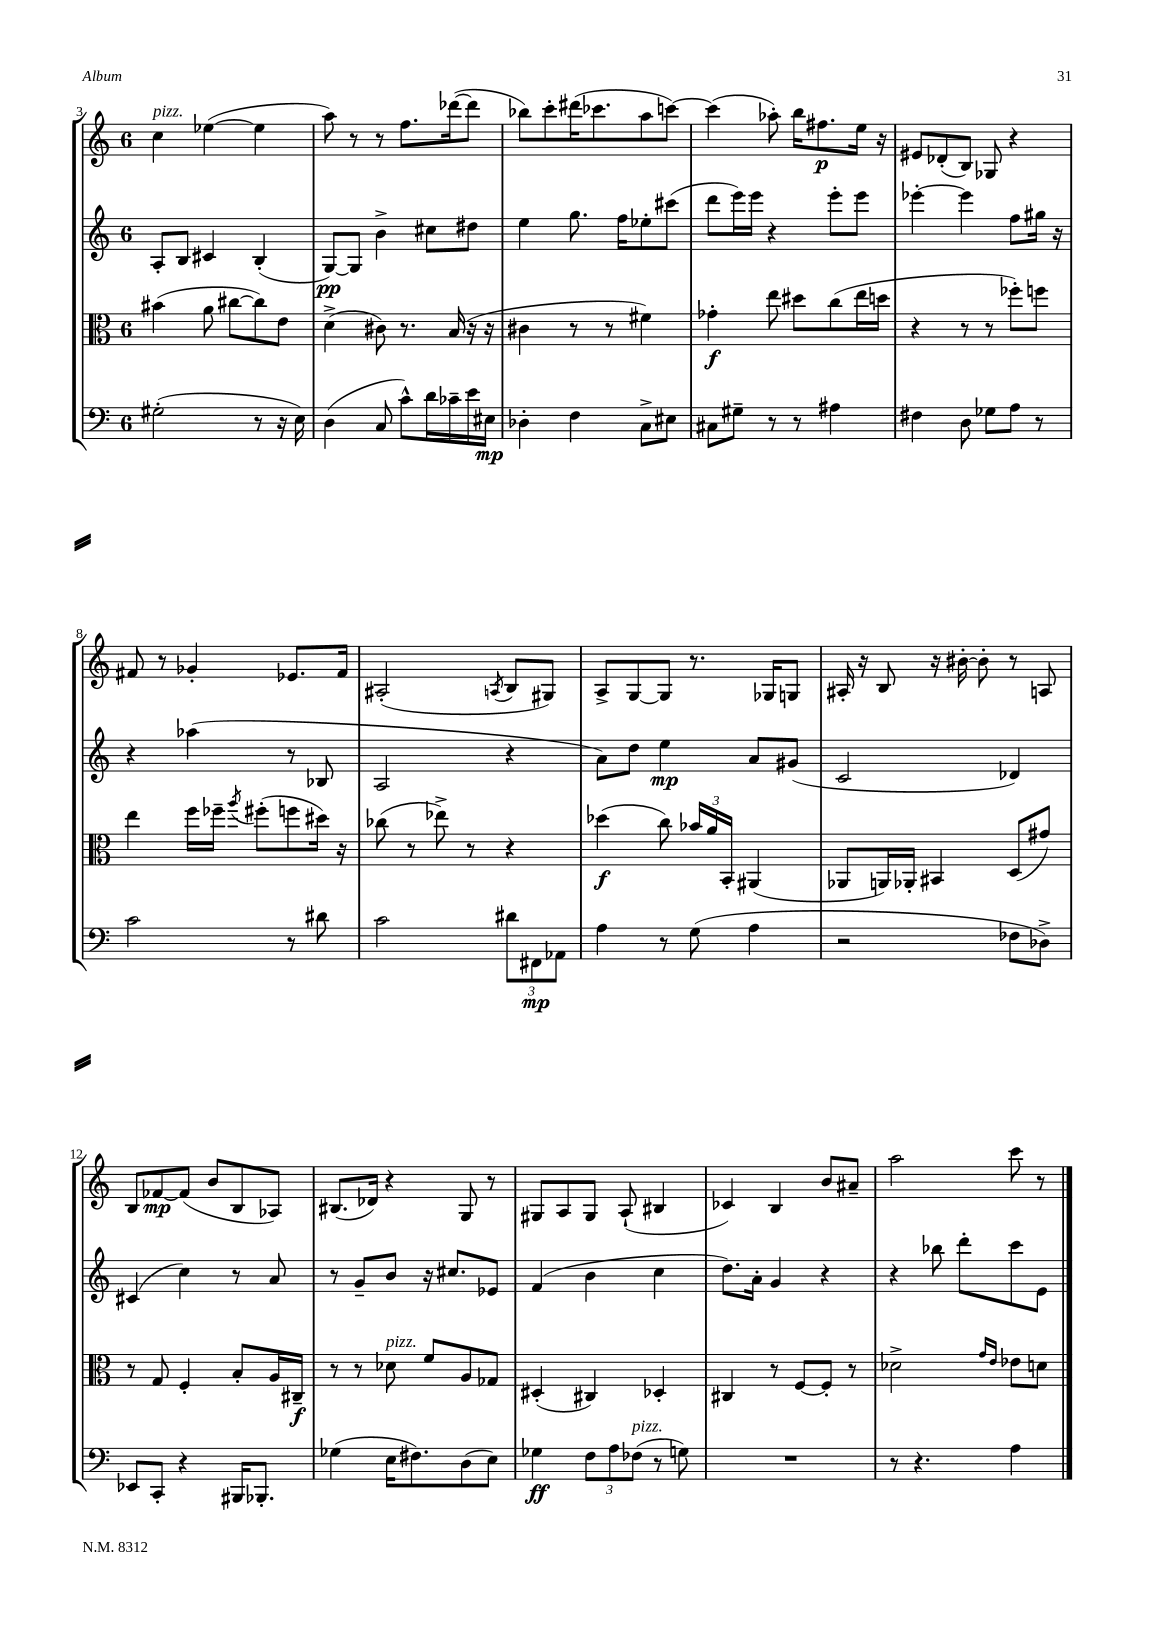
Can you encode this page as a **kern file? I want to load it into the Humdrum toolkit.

**kern	**kern	**kern	**kern
*staff4	*staff3	*staff2	*staff1
*clefF4	*clefC3	*clefG2	*clefG2
*k[]	*k[]	*k[]	*k[]
*M6/8	*M6/8	*M6/8	*M6/8
(2G#'\	(4b#\	8A'/L	4cc\
.	.	8B/J	.
.	8a\	4c#/	([4ee-\
.	[8cc#\L	.	.
8r	8cc#\])	(4B'/	4ee-\]
16r	8e\J	.	.
16E\)	.	.	.
=	=	=	=
(4D\	(4d^\	[8G/L)	8aa\)
.	.	8G/]J	8r
8C/	8c#\)	4b^\	8r
8c^^\L)	8.r	.	8.ff\L
16d\L	.	8cc#\L	.
16c-~\	(16B/	.	([16ddd-\k
16e\	16r	8dd#\J	8ddd-\]J
16E#\JJ	16r	.	.
=	=	=	=
4D-'\	4c#\	4ee\	8bb-\L)
.	.	.	8ccc'\
4F\	8r	8.gg\	(16ddd#\K
.	.	.	8.ccc-\
.	8r	.	.
.	.	16ff\LK	.
8C^\L	4f#\)	8ee-'\	8aa\
8E#\J	.	(8ccc#\J	[8ccc\J)
=	=	=	=
8C#\L	4g-'\	8ddd\L	(4ccc\]
8G#~\J	.	16eee\L)	.
.	.	16eee\JJ	.
8r	8ee\	4r	8aa-'\)
8r	8dd#\L	.	16bb\LK
.	.	.	8.ff#\
4A#\	(8cc\	8eee'\L	.
.	16ee\L	8eee\J	16ee\Jk
.	16dd\JJ	.	16r
=	=	=	=
4F#\	4r	[4eee-'\	8e#/L
.	.	.	(8d-'/
8D\	8r	4eee-\]	8B/J)
8G-\L	8r	.	8G-/
8A\J	8ff-'\L)	8ff\L	4r
8r	8ff\J	16gg#\Jk	.
.	.	16r	.
=	=	=	=
2c\	4ee\	4r	8f#/
.	.	.	8r
.	16ff\LL	(4aa-\	4g-'/
.	16ff-~\JJ	.	.
.	8qaa/	.	.
.	(8ff#'\L	.	.
8r	8ff\	8r	8.e-/L
8d#\	16dd#\Jk)	8B-/	.
.	16r	.	16f#/Jk
=	=	=	=
2c\	(8cc-\	2A/	(2A#'/
.	8r	.	.
.	8ee-^\)	.	.
.	8r	.	.
.	.	.	8qA/
12d#\L	4r	4r	8B/L
12FF#\	.	.	.
.	.	.	8G#/J)
12AA-\J	.	.	.
=	=	=	=
4A\	(4dd-\	8a\L)	8A^/L
.	.	8dd\J	[8G/
8r	8cc\)	4ee\	8G/]J
(8G\	24b-/LL	.	8.r
.	24a/	.	.
.	24BB'/JJ	.	.
4A\	(4AA#/	8a/L	.
.	.	.	16G-/LK
.	.	(8g#/J	8G/J
=	=	=	=
2r	8AA-/L	2c/	16A#'/
.	.	.	16r
.	16AA/L)	.	8B/
.	16AA-'/JJ	.	.
.	4BB#/	.	16r
.	.	.	[16b#'\
.	.	.	8b#'\]
8F-\L	(8D/L	4d-/)	8r
8D-^\J)	8g#/J)	.	8A/
=	=	=	=
8EE-/L	8r	(4c#/	8B/L
8CC'/J	8G/	.	[8f-/
4r	4F'/	4cc\)	(8f-/]J
.	.	.	8b/L
16BBB#/LK	8B'/L	8r	8B/
8.BBB-'/J	.	.	.
.	16A/L	8a/	8A-/J)
.	16C#~/JJ	.	.
=	=	=	=
(4G-\	8r	8r	(8.B#/L
.	8r	8g~/L	.
.	.	.	16d-/Jk)
16E\LK	8d-\	8b/J	4r
8.F#\)	.	.	.
.	8f/L	16r	.
.	.	8.cc#/L	.
(8D\	8A/	.	8G/
8E\J)	8G-/J	8e-/J	8r
=	=	=	=
4G-\	(4D#'/	(4f/	8G#/L
.	.	.	8A/
12F\L	4C#/)	4b\	8G#/J
12A\	.	.	.
.	.	.	(8A`/
(12F-\J	.	.	.
8r	4D-'/	4cc\	4B#/
8G\)	.	.	.
=	=	=	=
2.r	4C#/	8.dd\L)	4c-/)
.	.	16a'\Jk	.
.	8r	4g/	4B/
.	[8F/L	.	.
.	8F'/]J	4r	8b/L
.	8r	.	8a#~/J
=	=	=	=
8r	2d-^\	4r	2aa\
4.r	.	.	.
.	.	8bb-\	.
.	.	8ddd'\L	.
.	16qqg/LL	.	.
.	16qqe/JJ	.	.
4A\	8e-\L	8ccc\	8ccc\
.	8d\J	8e\J	8r
==	==	==	==
*-	*-	*-	*-
